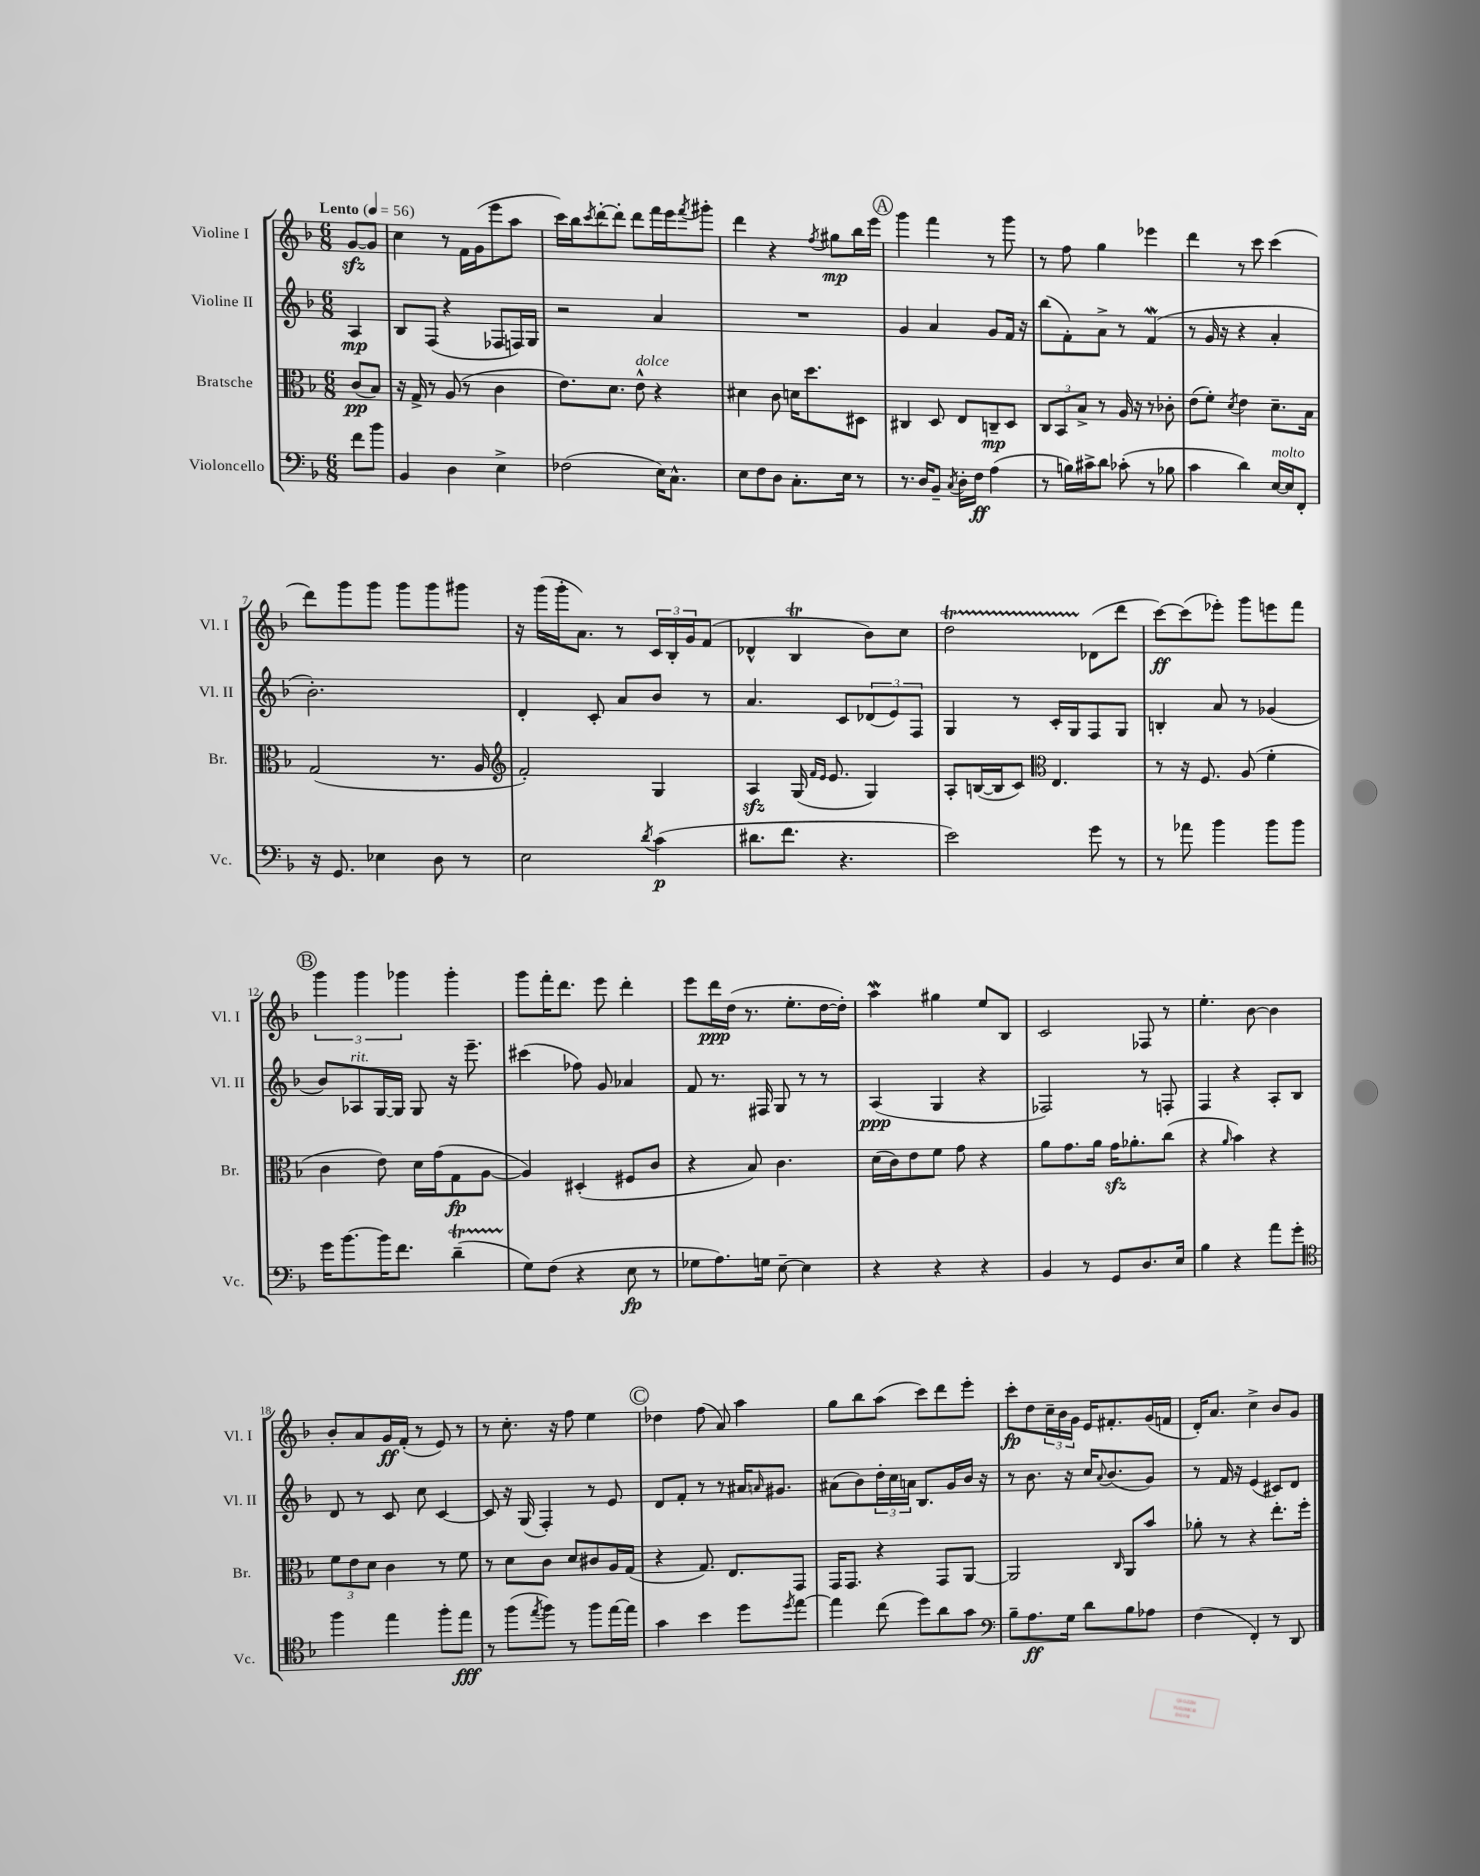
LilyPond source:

<<
\new StaffGroup <<
\new Staff = "s0" \with { instrumentName = "Violine I" shortInstrumentName = "Vl. I" } {
    \clef treble \key f \major \numericTimeSignature \time 6/8 \partial 4 \tempo "Lento" 4 = 56
    g'8~\sfz g'8 |
    c''4 r8 f'16 g'16( e'''8 a''8 |
    c'''16) bes''16 \acciaccatura { c'''8 } d'''8~-. d'''8-. d'''8 f'''16 e'''16 \acciaccatura { f'''8 } gis'''8-. |
    d'''4 r4 \acciaccatura { f''8 } gis''8\mp bes''16 e'''16 |
    \mark \markup { \circle "A" } g'''4 f'''4 r8 g'''8 |
    r8 f''8 g''4 ees'''4 |
    d'''4 r8 c'''8 c'''4( |
    d'''8) g'''8 g'''8 g'''8 g'''8 gis'''8 |
    r16 g'''16( g'''16-. a'8.) r8 \tuplet 3/2 { c'16 bes16-. g'16 } f'8( |
    des'4-^ bes4\trill bes'8) c''8 |
    d''2\startTrillSpan des'8\stopTrillSpan( d'''8 |
    c'''8~\ff) c'''8( ees'''8-.) g'''8 e'''8 f'''8 |
    \mark \markup { \circle "B" } \tuplet 3/2 { g'''4 g'''4 ges'''4 } ges'''4-. |
    g'''8 f'''16-. d'''8. e'''8 d'''4-. |
    e'''8 d'''16\ppp d''16( r8. e''8.-. d''16~ d''16-.) |
    a''4\mordent gis''4 e''8 bes8 |
    c'2 fes8 r8 |
    e''4.-. bes'8~ bes'4 |
    bes'8-. a'8 g'16\ff f'16-.( r8 e'8) r8 |
    r8 c''8.-. r16 f''8 e''4 |
    \mark \markup { \circle "C" } des''4 f''8( a'8) a''4 |
    g''8 bes''8 a''8( c'''8) d'''8 e'''8-. |
    c'''8-.\fp d''8 \tuplet 3/2 { c''16-- bes'16 g'16 } e'16 fis'8.-. g'16( f'16 |
    d'16-.) a'8. c''4-> bes'8 g'8 \bar "|." |
}
\new Staff = "s1" \with { instrumentName = "Violine II" shortInstrumentName = "Vl. II" } {
    \clef treble \key f \major \numericTimeSignature \time 6/8 \partial 4
    a4\mp |
    bes8 f8( r4 fes8 f16) g16 |
    r2 a'4 |
    R2. |
    \mark \markup { \circle "A" } g'4 a'4 g'8 f'16 r16 |
    bes''8( f'8-.) a'8-> r8 f'4\mordent( |
    r8 g'16 r16 r4 a'4-. |
    bes'2.-.) |
    d'4-. c'8-. a'8 bes'8 r8 |
    a'4. c'8 \tuplet 3/2 { des'8( e'8) f8 } |
    g4 r8 c'16-. g16 f8 g8 |
    b4-. a'8 r8 ges'4( |
    \mark \markup { \circle "B" } bes'8) aes8^\markup { \italic "rit." } g16~ g16 g8 r16 e'''8.-- |
    cis'''4( fes''8) g'8 aes'4 |
    f'8 r8. fis16 g8 r8 r8 |
    a4\ppp( g4 r4 |
    fes2) r8 f8-. |
    f4 r4 a8-. bes8 |
    d'8 r8 c'8 c''8 c'4~ |
    c'8 r16 g16( f4-.) r8 e'8 |
    \mark \markup { \circle "C" } d'8 f'8-. r8 r8 ais'16 \grace { a'16 } gis'8. |
    ais'8( bes'8) \tuplet 3/2 { d''16-. c''16 a'16 } bes8. g'16 bes'16 r16 |
    r8 bes'8. r16 c''16 \appoggiatura { a'8 } bes'8.( g'8) |
    r8 f'16 r16 e'4( cis'8) d'8 \bar "|." |
}
\new Staff = "s2" \with { instrumentName = "Bratsche" shortInstrumentName = "Br." } {
    \clef alto \key f \major \numericTimeSignature \time 6/8 \partial 4
    c'8\pp( bes8) |
    r16 g16-> r8 a8( r8 c'4 |
    e'8.) d'8. e'8-^^\markup { \italic "dolce" } r4 |
    dis'4 c'8 d'16 d''8. dis8 |
    \mark \markup { \circle "A" } cis4 d8 e8 c8--\mp d8 |
    \tuplet 3/2 { c8 bes,8 bes8-> } r8 a16 r16 r8 ces'8-. |
    e'8( f'8-.) \acciaccatura { d'8 } e'4 d'8.-- bes16 |
    g2( r8. a16 |
    \clef treble f'2-.) g4 |
    a4\sfz g16( \grace { f'16 e'16 } e'8. g4) |
    a8-. b16~( b16 c'8) \clef alto e4. |
    r8 r16 f8. a8( f'4-. |
    \mark \markup { \circle "B" } c'4 e'8) d'16 g'16( g8\fp a8~ |
    a4) dis4-.( fis8 c'8 |
    r4 bes8) c'4. |
    d'16( c'16) e'8 f'8 g'8 r4 |
    a'8 g'8. a'16 g'16\sfz aes'8.-. c''8( |
    r4 \grace { a'16 } bes'4) r4 |
    \tuplet 3/2 { f'8 e'8 d'8 } c'4 r8 f'8 |
    r8 d'8 c'8 d'8 cis'8 a16 g16( |
    \mark \markup { \circle "C" } r4 g8.) e8. g,8 |
    g,16 g,8. r4 g,8 a,8~ |
    a,2 \grace { c16 } a,8 bes'8 |
    aes'8-. r8 r4 e''8.-. f''16-. \bar "|." |
}
\new Staff = "s3" \with { instrumentName = "Violoncello" shortInstrumentName = "Vc." } {
    \clef bass \key f \major \numericTimeSignature \time 6/8 \partial 4
    f'8 bes'8 |
    bes,4 d4 e4-> |
    fes2( e16) c8.-^ |
    e8 f8 d8 c8.-. e16 r8 |
    \mark \markup { \circle "A" } r8. d16 bes,8-- \acciaccatura { c8 } d16-. f16\ff a4( |
    r8 b16) cis'16-> d'8 ces'8-.( r8 bes8 |
    c'4 d'4) e16~^\markup { \italic "molto" } e16 f,8-. |
    r16 g,8. ees4 d8 r8 |
    e2 \acciaccatura { d'8 } c'4\p( |
    dis'8. f'8. r4. |
    e'2) g'8 r8 |
    r8 aes'8 bes'4 bes'8 bes'8 |
    \mark \markup { \circle "B" } g'16 bes'8.~ bes'16 f'8. d'4--\startTrillSpan( |
    g8\stopTrillSpan) f8( r4 e8\fp r8 |
    ges8 a8.) g16 e8~-- e4 |
    r4 r4 r4 |
    bes,4 r8 g,8 d8. e16 |
    bes4 r4 a'8 g'8-. |
    \clef tenor f''4 e''4 f''8-. e''8\fff |
    r8 f''8( \acciaccatura { e''8 } f''8) r8 f''8 e''16~ e''16 |
    \mark \markup { \circle "C" } g'4 bes'4 d''8 \acciaccatura { d''8 } e''8~ |
    e''4 c''8( d''8) a'8 g'8 |
    \clef bass bes8-- a8.\ff g16 d'8 bes8 aes8 |
    f4( f,4-.) r8 d,8 \bar "|." |
}
>>
>>
